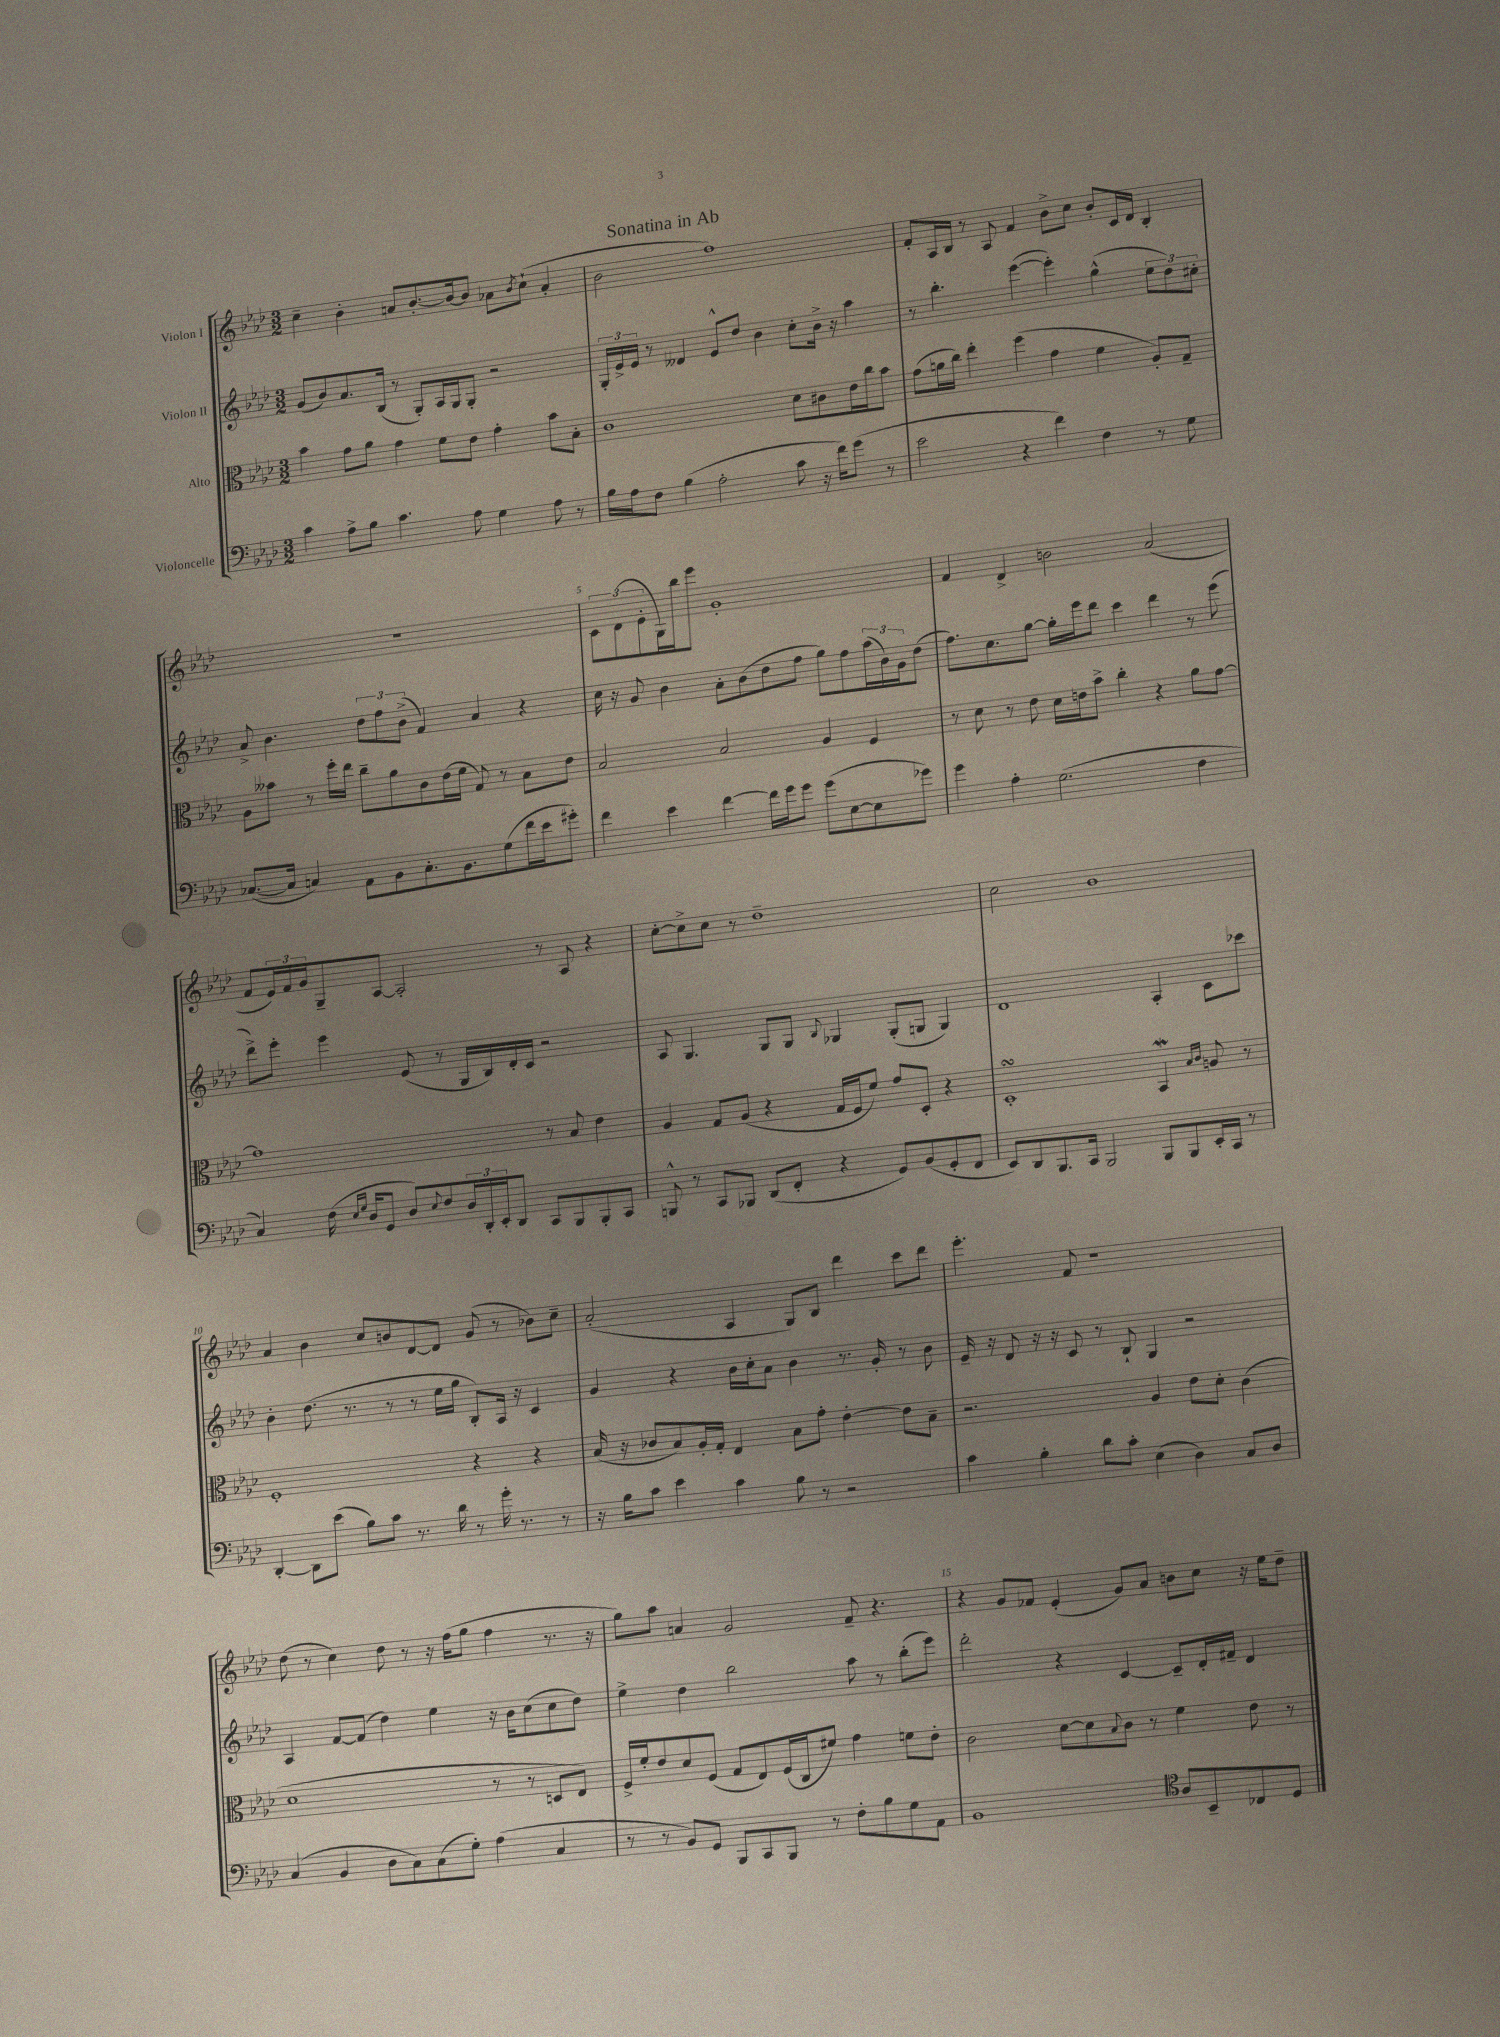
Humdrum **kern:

**kern	**kern	**kern	**kern
*staff4	*staff3	*staff2	*staff1
*clefF4	*clefC3	*clefG2	*clefG2
*k[b-e-a-d-]	*k[b-e-a-d-]	*k[b-e-a-d-]	*k[b-e-a-d-]
*M3/2	*M3/2	*M3/2	*M3/2
4c\	4b-\	(8g/L	4cc~\
.	.	8b-/)	.
8A-^\L	8g\L	8.a-/	4b-'\
8B-\J	8a-\J	.	.
.	.	(16B-/Jk	.
4.c\	4g\	8r	8a/L
.	.	8G'/L)	[8.b-'/
.	8f\L	16A-/L	.
.	.	16G/J	16b-/_k
8A-\	8e-\J	8G'/J	8b-/]J
4G\	4g'\	2r	8a-\L
.	.	.	8qb-/
.	.	.	(8cc`\J
8A-\	8b-\L	.	4a-'/
8r	8B-'\J	.	.
=	=	=	=
16B-\LL	1c	24G'/LL	2b-\
.	.	24e-^/	.
16A-\J	.	.	.
.	.	24e-/JJ	.
8F\J	.	8r	.
(4B-\	.	4d--/	.
2A-'\	.	8e-^^/L	1ff)
.	.	8dd-/J	.
.	.	4b-\	.
8c\	8d-\L	8cc'\L	.
16r	8c#\	16b-^\Jk	.
16f\LK)	.	16r	.
(8g\J	16e-\L	4aa-\	.
.	16cc\J	.	.
8r	8b-\J	.	.
=	=	=	=
2e-\	(8g\L	8r	8f'/L
.	16a\L	4.bb-'\	16A-/L
.	16cc\JJ)	.	16B-/JJ
.	4ee-'\	.	8r
.	.	.	8A-/
4r	(4ff\	([4eee-\	4f/
4f\)	4g\	4eee-'\])	8b-^\L
.	.	.	8cc\J
4F\	4f\	(4gg^^\	8b-'/L
.	.	.	16c/L
.	.	.	16d-/JJ
8r	8A-'/L)	12ee-\L	4B-'/
.	.	12dd-\)	.
8G\	8G~/J	.	.
.	.	12cc#'\J	.
=	=	=	=
([8.C-/L	8A-\L	8a-^/	1.r
.	8b--\J	4.b-\	.
16C-/]Jk	.	.	.
4C/)	8r	.	.
.	16ff'\LL	.	.
.	16ee-\JJ	.	.
8AA-\L	8cc~\L	12dd-\L	.
.	.	12ff\	.
8BB-\	8a-\	.	.
.	.	(12b-^\J	.
8.C'\	8c\	4f/)	.
.	(16e-\L	.	.
8.BB-\	16f\JJ	.	.
.	8G/)	4a-/	.
(8G\	8r	.	.
16f\L	8B-\L	4r	.
16e-\J	.	.	.
8g#'\J)	8e-\J	.	.
=	=	=	=
4f\	2B-/	16cc\	12c\L
.	.	16r	.
.	.	.	(12d-\
.	.	8g/	.
.	.	.	12e-'\
4e-\	.	4b-\	16G\L)
.	.	.	16bb-\J
.	.	.	8eee-\J
[4f\	2B-/	8a-'\L	1g'
.	.	(8b-\	.
16f\]LL	.	8dd-\	.
16g\J	.	.	.
8g\J	.	8ff\J	.
(8g\L	4A-/	8gg\L)	.
[8E-\	.	8ff\	.
8E-\]	4F/	(24aa-\L	.
.	.	24b-\)	.
.	.	24g\J	.
8g-\J)	.	(8dd-\J	.
=	=	=	=
4g\	8r	8.ff\L)	4f/
.	8d-\	.	.
.	.	8.cc\	.
4A-'\	8r	.	4d-^/
.	8e-\	[8gg\J	.
(2.G\	16d-\LL	16gg'\]LL	2b\
.	16e\J	16eee-\J	.
.	8b-^\J	8ddd-\J	.
.	4cc'\	4ccc\	.
.	4r	4ddd-\	(2a-/
4F\	8a-\L	8r	.
.	[8g\J	(8eee-\	.
=	=	=	=
4C/)	1g]	8ddd-^\L)	8f/L
.	.	8eee-'\J	24e-/L)
.	.	.	24f/
.	.	.	24g/J
(16F\	.	4eee-\	8G~/
16qqE-/LL	.	.	.
16qqG/JJ	.	.	.
16D-/LK	.	.	.
8GG/J	.	.	[8A-/J
8D-/L)	.	(8e-/	2A-'/]
8qqE-/	.	.	.
8F/	.	8r	.
24D-/L	.	16G/LL	.
24DD-'/	.	.	.
.	.	16B-/)	.
24EE-'/J	.	.	.
8DD-/J	.	16d-'/	.
.	.	16c/JJ	.
8CC/L	8r	2r	8r
8BBB-/	8B-/	.	8A-/
8BBB-'/	4e-\	.	4r
8CC/J	.	.	.
=	=	=	=
8BBB^^/	4A-/	8A-/	[8cc'\L
8r	.	4.G/	8cc^\]
8CC/L	8G/L	.	8cc\J
8BBB-/J	(8A-/J	.	8r
(8DD-/L	4r	8G/L	1dd-~
8FF'/J	.	8G/J	.
.	.	8qqB-/	.
4r	16G/LL	4G-/	.
.	16F/J	.	.
.	8f/J)	.	.
8GG/L)	8g/L	(8G-'/L	.
(8BB-/	8D-'/J	8G/J	.
8GG'/	4r	4G/)	.
8FF/J	.	.	.
=	=	=	=
8EE-/L)	1D-'	1d-	2cc\
8DD-/	.	.	.
8.BBB-/	.	.	.
16CC/Jk	.	.	.
2BBB-/	.	.	1b-
8BBB-/L	4BB-/	4A-'/	.
8BBB-/	.	.	.
.	16qqB-/LL	.	.
.	16qqc/JJ	.	.
16EE-'/L	8A/	8c\L	.
16CC/JJ	.	.	.
8r	8r	8ccc-\J	.
=	=	=	=
[4DD-'/	1F'	4b-'\	4a-/
8DD-\]L	.	(8.dd-\	4b-\
(8e-\J	.	.	.
.	.	8.r	.
8B-\L)	.	.	8cc/L
8c\J	.	8r	8b/
8.r	.	8r	[8d-/
.	.	16ee-\LL	8d-/]J
16d-\	.	16gg\JJ	.
8r	4r	8B-'/L)	(8g/
16g'\	.	16A-/Jk	8r
8.r	.	16r	.
.	4r	4c/	8b-\L)
8r	.	.	8cc~\J
=	=	=	=
16r	(16B-/	4g/	(2a-'/
16B-\LK	16r	.	.
8c\J	8c-/L	.	.
4e-\	8B-/)	4r	.
.	16A-'/L	.	.
.	16G'/JJ	.	.
4c\	4E-/	16b-\LL	4A-/
.	.	16cc'\J	.
.	.	8a-\J	.
8B-\	8B-\L	4b-\	8G/L)
8r	8g'\J	.	8B-/J
2r	[4e-'\	8.r	4ddd-\
.	.	16g'/	.
.	8e-\]L	8r	8ccc\L
.	8B-~\J	8b-\	8ddd-\J
=	=	=	=
4c\	2.r	16e-~/	4.eee-'\
.	.	16r	.
.	.	8d-/	.
4B-'\	.	16r	.
.	.	16r	.
.	.	8c/	8f/
8d-\L	.	8r	1r
8c'\J	.	8B-`/	.
(4E-\	4A-/	4G/	.
4D-\)	8e-\L	2r	.
.	8d-'\J	.	.
8C/L	(4c\	.	.
8D-/J	.	.	.
=	=	=	=
(4C/	1d-	4A-/	(8dd-\
.	.	.	8r
4BB-/	.	[8f/L	4cc\)
.	.	(8f/]J	.
8D-\L	.	4dd-\)	8dd-\
8C\)	.	.	8r
(8C\	.	4ee-\	16r
.	.	.	(16ff\LK
8G'\J)	.	.	8gg\J
(4A-\	8r	16r	4ff\
.	.	16b-\LK	.
.	8r	(8cc\	.
4C/	8D/L	8cc\	8.r
.	8E-/J)	8dd-\J)	.
.	.	.	16r
=	=	=	=
8r	16F^/LL	4ee-^\	8gg\L)
.	16f'/J	.	.
8r	8e-/	.	8aa-\J
8BB-/L)	8d-/	4dd-\	4a/
8GG/J	(8F/J	.	.
8BBB-/L	8G/L	2bb-\	2g/
8CC/	8E-/)	.	.
8BBB-/J	(16F/L	.	.
.	16C/J	.	.
8r	8f#/J)	.	.
8F'\L	4g\	8aa-\	8f~/
8B-\	.	8r	4.r
8G\	8f\L	(8bb-'\L	.
8AA-\J	8e-'\J	8eee-\J)	.
=	=	=	=
1BB-	2c\	2ddd-'\	4r
.	.	.	8g/L
.	.	.	8f-/J
.	[8d-\L	4r	(4e-'/
.	8d-\]	.	.
.	8qqB-/	.	.
.	8c\J	[4c/	8g/L)
.	8r	.	8a-/J
*clefC4	*	*	*
8A-/L	4f\	8c~/]L	8b\L
8BB-~/	.	16d-'/L	8cc\J
.	.	16f#~/JJ	.
8C-/	8e-\	4d-/	16r
.	.	.	16ee-\LK
8D-/J	8r	.	8dd-~\J
==	==	==	==
*-	*-	*-	*-
